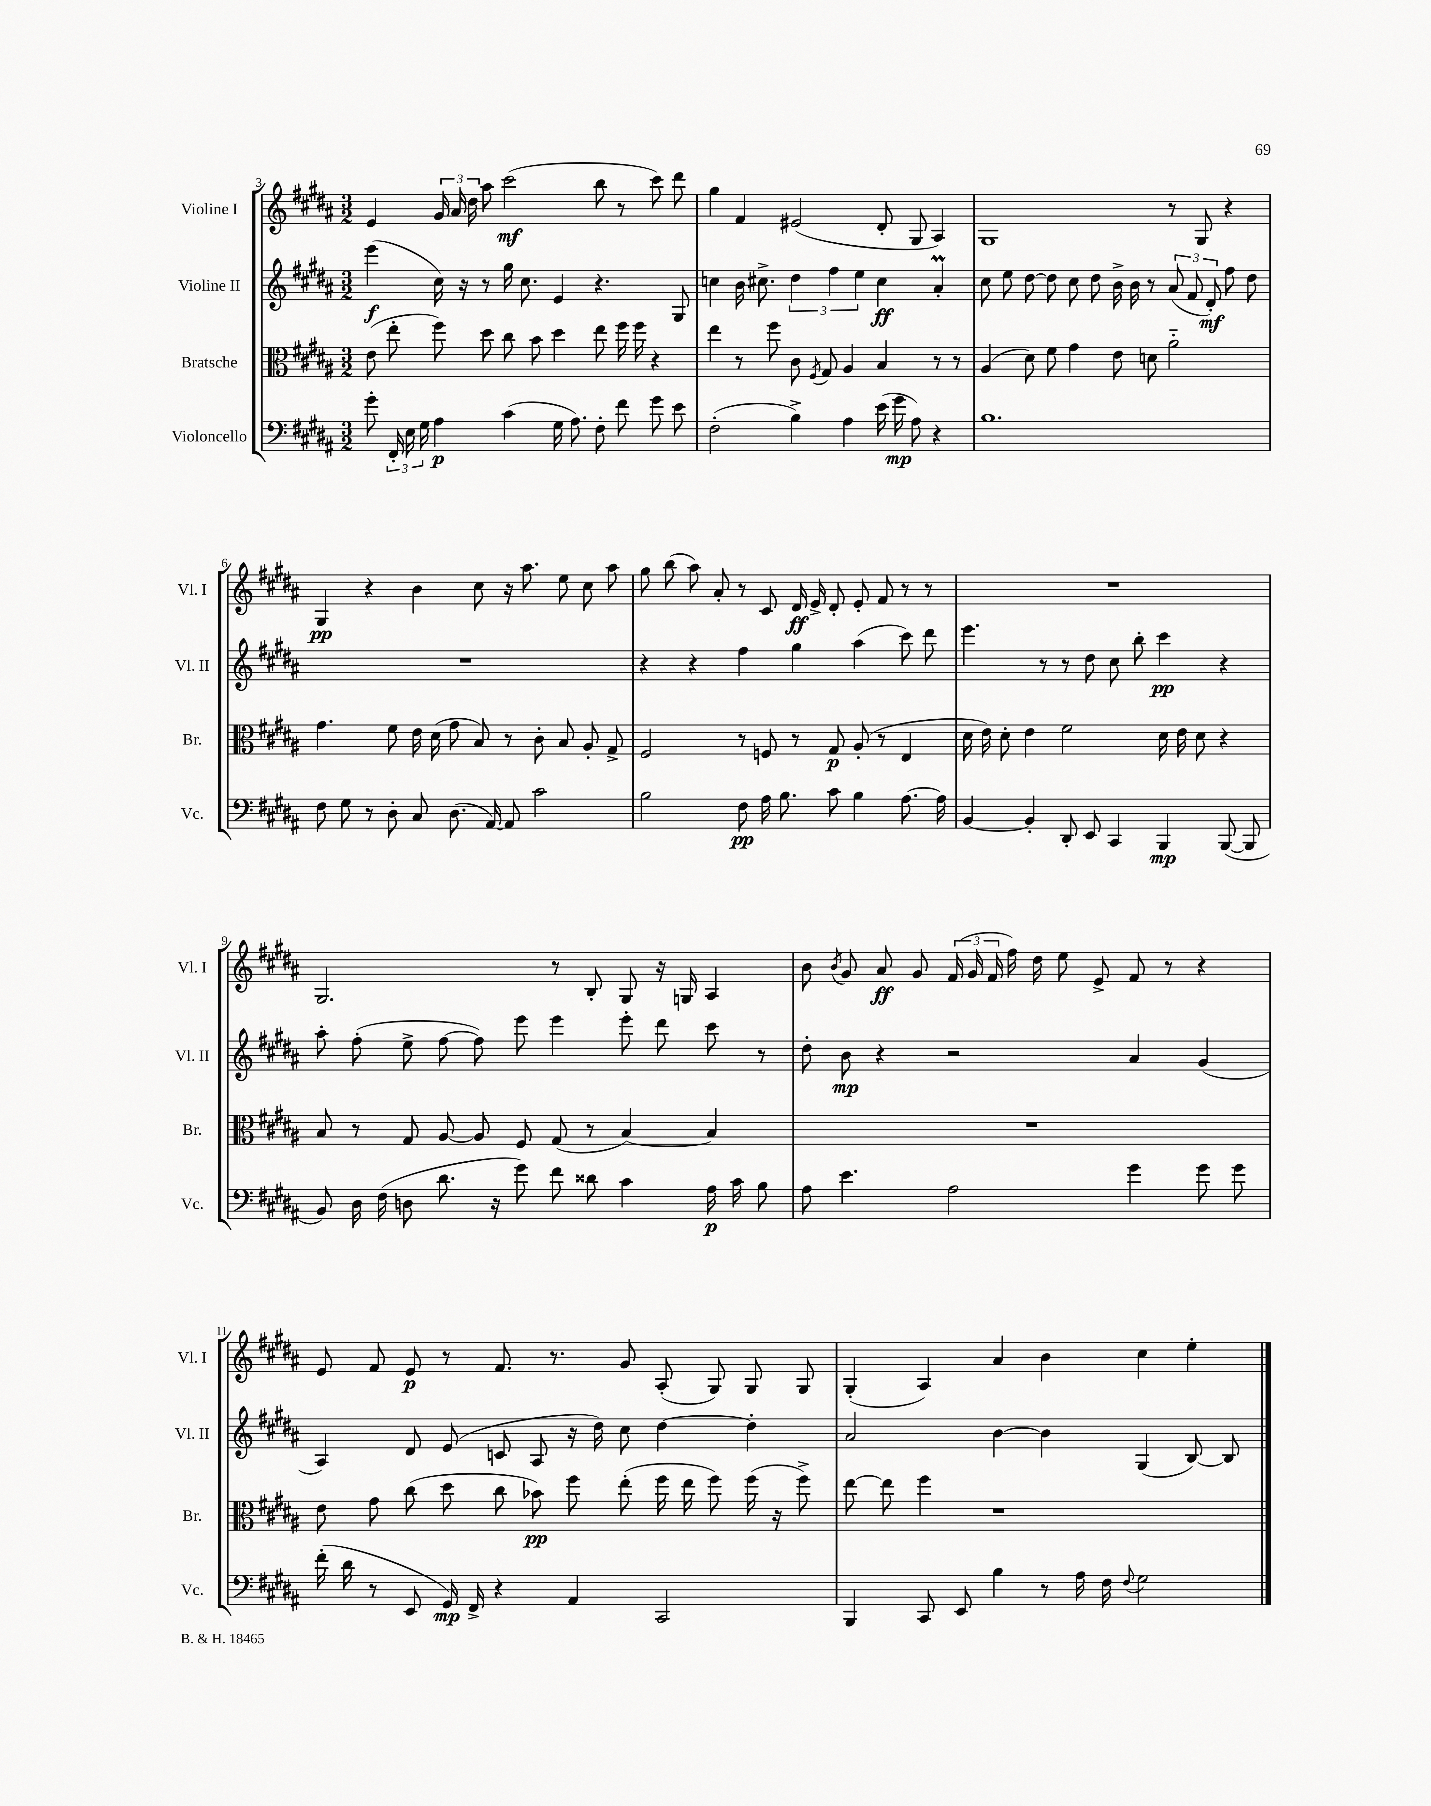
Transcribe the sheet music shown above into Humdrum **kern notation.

**kern	**kern	**kern	**kern
*staff4	*staff3	*staff2	*staff1
*clefF4	*clefC3	*clefG2	*clefG2
*k[f#c#g#d#a#]	*k[f#c#g#d#a#]	*k[f#c#g#d#a#]	*k[f#c#g#d#a#]
*M3/2	*M3/2	*M3/2	*M3/2
8g#'\	(8e\	(4eee\	4e/
24FF#'/	8ee'\	.	.
24E\	.	.	.
24G#\	.	.	.
4A#\	8ff#\)	16cc#\)	24g#/
.	.	.	24a#/
.	.	16r	.
.	.	.	24dd#\
.	8dd#\	8r	8aa#\
(4c#\	8cc#\	16gg#\	(2ccc#\
.	.	8.cc#\	.
.	8b\	.	.
16G#\	4dd#\	4e/	.
8.A#\)	.	.	.
8F#'\	8ee\	4.r	8bb\
8f#\	16ff#\	.	8r
.	16ff#\	.	.
8g#\	4r	.	8ccc#\)
8e\	.	8G#/	8ddd#\
=	=	=	=
(2F#'\	4ee\	4cc\	4gg#\
.	8r	16b\	4f#/
.	.	8.cc#^\	.
.	8ff#\	.	.
4B^\)	8c#\	6dd#\	(2e#/
.	8qF#/	.	.
.	8G#/	.	.
.	.	6ff#\	.
4A#\	4A#/	.	.
.	.	6ee\	.
(16e\	4B/	4cc#\	8d#'/
16g#\	.	.	.
8A#\)	.	.	8G#/
4r	8r	4a#'/	4A#/)
.	8r	.	.
=	=	=	=
1.B	(4A#/	8cc#\	1G#
.	.	8ee\	.
.	8d#\)	[8dd#\	.
.	8f#\	8dd#\]	.
.	4g#\	8cc#\	.
.	.	8dd#\	.
.	8e\	16b^\	.
.	.	16b\	.
.	8d\	8r	.
.	2a#'~\	(12a#/	8r
.	.	12f#/	.
.	.	.	8G#/
.	.	12d#'/)	.
.	.	8ff#\	4r
.	.	8dd#\	.
=	=	=	=
8F#\	4.g#\	1.r	4G#/
8G#\	.	.	.
8r	.	.	4r
8D#'\	8f#\	.	.
8C#/	16e\	.	4b\
.	(16d#\	.	.
(8.D#\	8g#\	.	.
.	8B/)	.	8cc#\
[16AA#/)	.	.	.
8AA#/]	8r	.	16r
.	.	.	8.aa#\
2c#\	8c#'\	.	.
.	8B/	.	8ee\
.	8A#'/	.	8cc#\
.	8G#^/	.	8aa#\
=	=	=	=
2B\	2F#/	4r	8gg#\
.	.	.	(8bb\
.	.	4r	8aa#\)
.	.	.	8a#'/
8F#\	8r	4ff#\	8r
16A#\	8F/	.	8c#/
8.B\	.	.	.
.	8r	4gg#\	16d#/
.	.	.	16e^/
8c#\	8G#/	.	8d#'/
4B\	(8A#'/	(4aa#\	8e'/
.	8r	.	8f#/
[8.A#\	4E/	8ccc#\)	8r
.	.	8ddd#\	8r
16A#\]	.	.	.
=	=	=	=
[4BB/	16d#\	4.eee\	1.r
.	16e\)	.	.
.	8d#'\	.	.
4BB'/]	4e\	.	.
.	.	8r	.
8DD#'/	2f#\	8r	.
8EE/	.	8dd#\	.
4CC#/	.	8cc#\	.
.	.	8bb'\	.
4BBB/	16d#\	4ccc#\	.
.	16e\	.	.
.	8d#\	.	.
([8BBB/	4r	4r	.
8BBB/]	.	.	.
=	=	=	=
8BB/)	8B/	8aa#'\	2.G#/
16D#\	8r	(8ff#'\	.
(16F#\	.	.	.
8D\	8G#/	8ee^\	.
8.d#\	[8A#/	[8ff#\	.
.	8A#/]	8ff#\])	.
16r	.	.	.
8g#\)	8F#/	8eee\	.
8f#\	(8G#/	4eee\	8r
8d##\	8r	.	8B'/
4c#\	[4B/)	8eee'\	8G#/
.	.	8ddd#\	16r
.	.	.	16G/
16A#\	4B/]	8ccc#\	4A#/
16c#\	.	.	.
8B\	.	8r	.
=	=	=	=
8A#\	1.r	8dd#'\	8b\
.	.	.	8qb/
4.e\	.	8b\	8g#/
.	.	4r	8a#/
.	.	.	8g#/
2A#\	.	2r	(24f#/
.	.	.	24g#/
.	.	.	24f#/
.	.	.	16ff#\)
.	.	.	16dd#\
.	.	.	8ee\
.	.	.	8e^/
4g#\	.	4a#/	8f#/
.	.	.	8r
8g#\	.	(4g#/	4r
8g#\	.	.	.
=	=	=	=
(16f#'\	8e\	4A#/)	8e/
16d#\	.	.	.
8r	8g#\	.	8f#/
8EE/	(8cc#\	8d#/	8e/
16GG#/)	8dd#\	(8e/	8r
16FF#^/	.	.	.
4r	8cc#\	8c/	8.f#/
.	8b-\)	8A#/	.
.	.	.	8.r
4AA#/	8ff#\	16r	.
.	.	16dd#\)	.
.	(8ee'\	8cc#\	8g#/
2CC#/	16ff#\	[4dd#\	(8A#'/
.	16ee\	.	.
.	8ff#\)	.	8G#/)
.	(16ff#\	4dd#'\]	8G#/
.	16r	.	.
.	8ff#^\)	.	8G#/
=	=	=	=
4BBB/	[8ee\	2a#/	(4G#'/
.	8ee\]	.	.
8CC#/	4ff#\	.	4A#/)
8EE/	.	.	.
4B\	1r	[4b\	4a#/
8r	.	4b\]	4b\
16A#\	.	.	.
16F#\	.	.	.
8qqF#/	.	.	.
2G#\	.	(4G#/	4cc#\
.	.	[8B/)	4ee'\
.	.	8B/]	.
==	==	==	==
*-	*-	*-	*-
